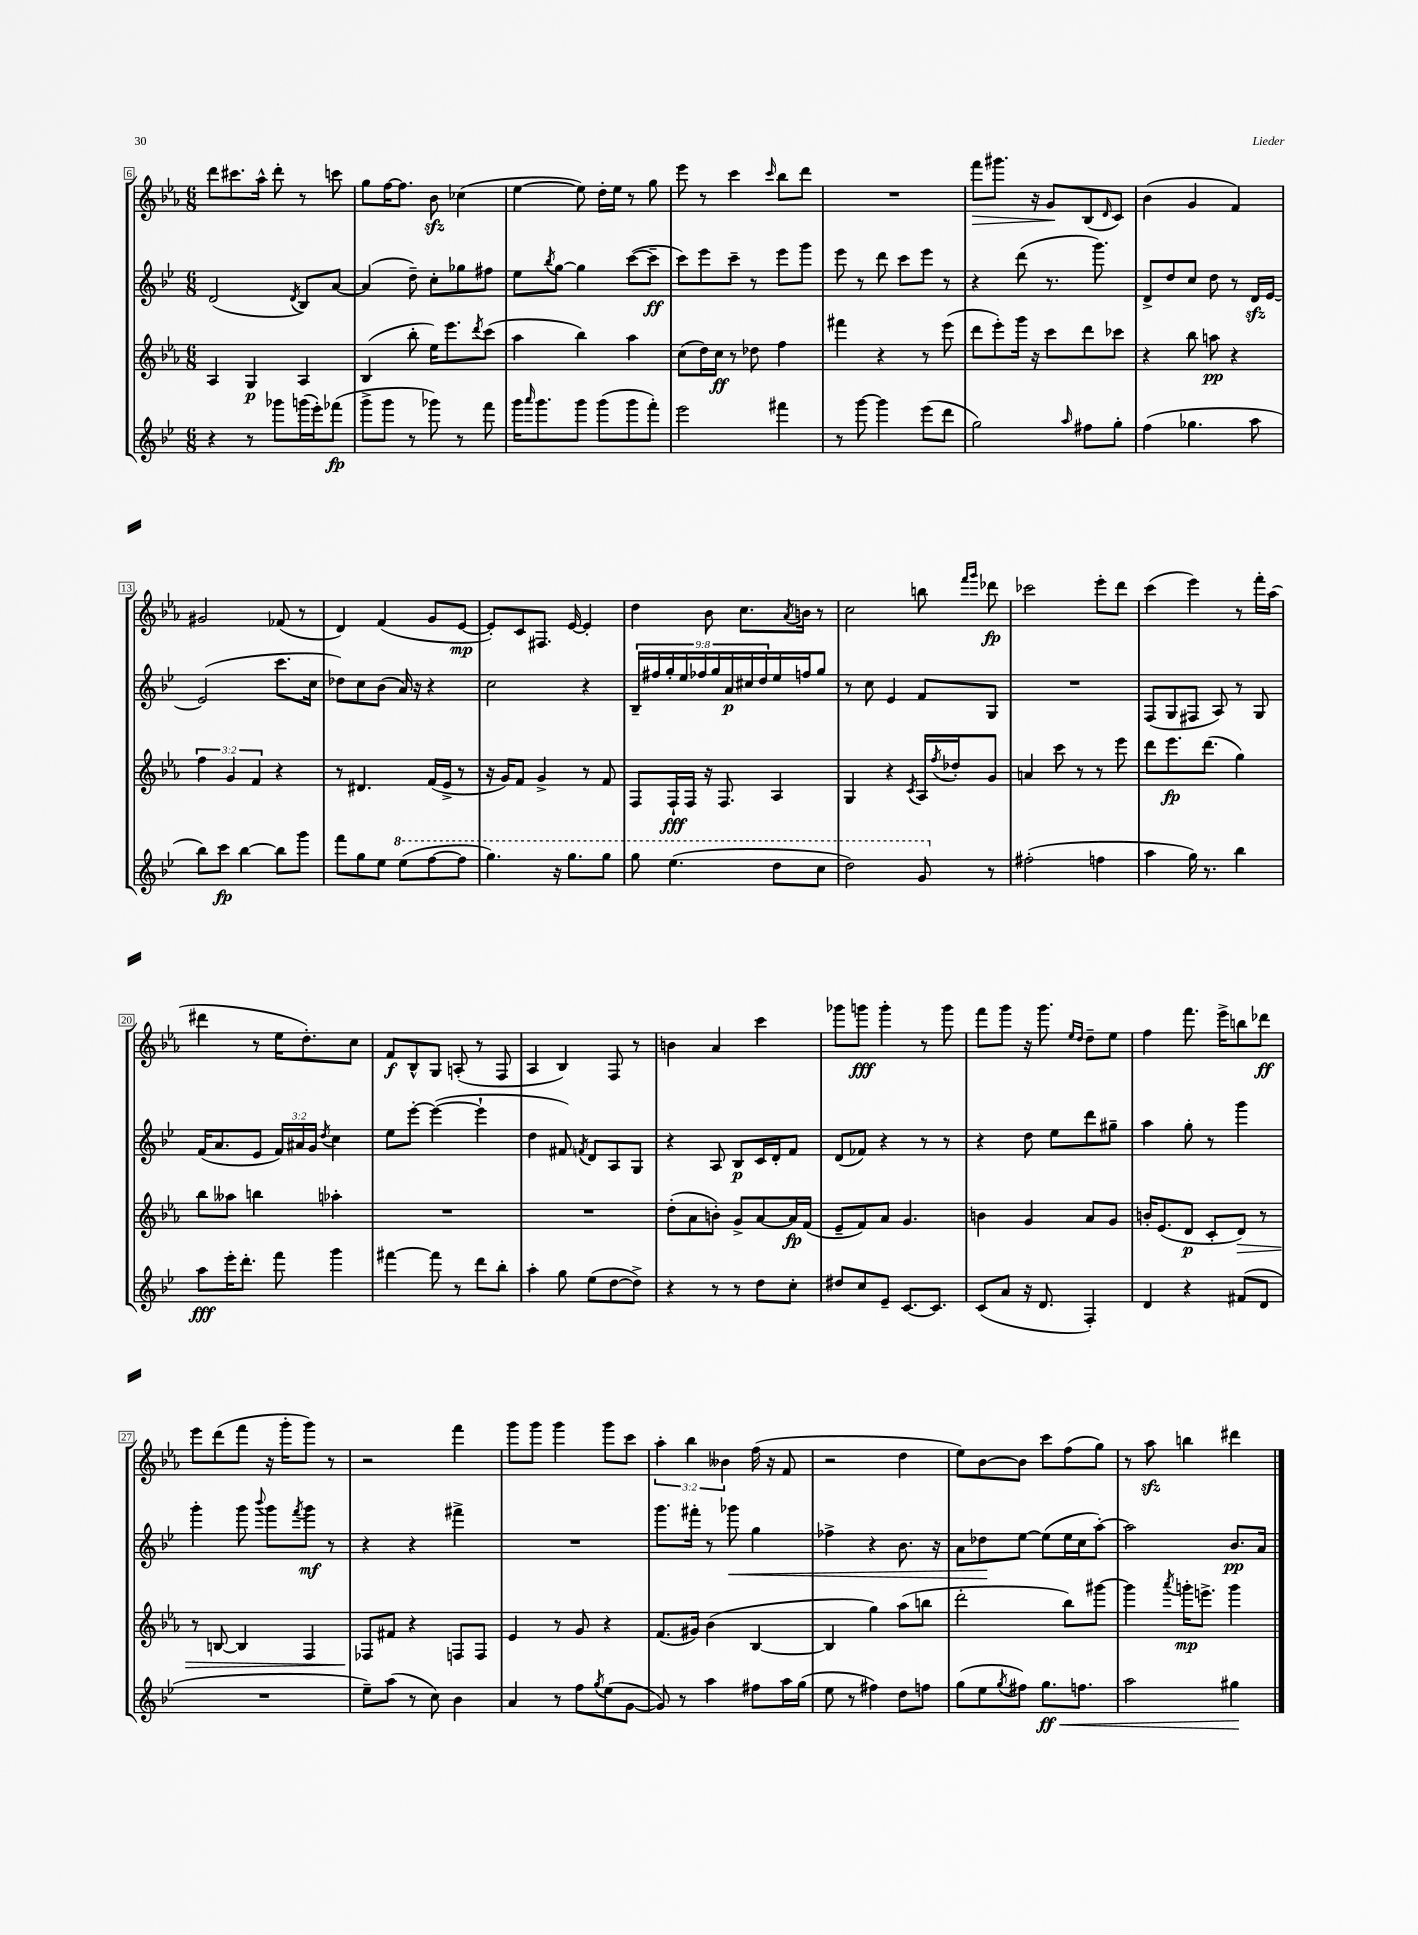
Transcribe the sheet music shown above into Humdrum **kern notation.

**kern	**kern	**kern	**kern
*staff4	*staff3	*staff2	*staff1
*clefG2	*clefG2	*clefG2	*clefG2
*k[b-e-]	*k[b-e-a-]	*k[b-e-]	*k[b-e-a-]
*M6/8	*M6/8	*M6/8	*M6/8
4r	4A-	(2d	8ddd
.	.	.	8.ccc#
8r	4G	.	.
.	.	.	16aa-^^
8ggg-	.	.	8ddd'
.	.	8qd	.
(16ggg	4A-	8B-)	8r
16eee-')	.	.	.
(8fff-	.	[8a	8ccc
=	=	=	=
8ggg^	(4B-	(4a]	8gg
8ggg	.	.	[16ff
.	.	.	8.ff]
8r	8bb-'	8dd~)	.
8ggg-)	16ee-)	8cc'	8b-
.	8.eee-	.	.
8r	.	8gg-	(4cc-
.	8qddd	.	.
8fff	(8ccc	8ff#	.
=	=	=	=
16ggg	4aa-	8ee-	[4ee-
16qqaaa	.	.	.
8.ggg	.	.	.
.	.	8qbb-	.
.	.	[8gg	.
8ggg	4bb-)	4gg]	8ee-])
(8ggg	.	.	16dd'
.	.	.	16ee-
8ggg	4aa-	([8ccc	8r
8fff')	.	8ccc~]	8gg
=	=	=	=
2eee-	(8cc	8ccc)	8eee-
.	16dd)	8eee-	8r
.	16cc	.	.
.	8r	8ccc~	4ccc
.	8dd-	8r	.
.	.	.	16qqccc
4fff#	4ff	8eee-	8bb-
.	.	8ggg	8ddd
=	=	=	=
8r	4fff#	8eee-	2.r
[8ggg	.	8r	.
4ggg]	4r	8ddd	.
.	.	8ccc	.
(8eee-	8r	8eee-	.
8ddd	(8eee-	8r	.
=	=	=	=
2gg)	8ddd	4r	8fff
.	8eee-')	.	8.ggg#
.	16ggg	(8ddd	.
.	16r	.	16r
.	8ccc	8.r	8g
16qqaa	.	.	.
8ff#	8ddd	.	(8B-
.	.	8.ggg)	.
.	.	.	16qqd
8gg'	8ccc-	.	8c)
=	=	=	=
(4ff	4r	8d^	(4b-
.	.	8dd	.
4.gg-	8bb-	8cc	4g
.	8aa	8dd	.
.	4r	8r	4f)
8aa	.	16d	.
.	.	[16e-	.
=	=	=	=
8bb-)	6ff	(2e-]	2g#
8ccc	.	.	.
.	6g	.	.
[4bb-	.	.	.
.	6f	.	.
8bb-]	4r	8.ccc	(8f-
8ggg	.	.	8r
.	.	16cc	.
=	=	=	=
8fff	8r	8dd-)	4d)
8gg	4.d#	8cc	.
8ee-	.	(8b-	(4f
(8eee-	.	16a)	.
.	.	16r	.
[8fff	(16f	4r	8g
.	16e-^	.	.
8fff]	8r	.	[8e-
=	=	=	=
4.ggg)	16r	2cc	8e-'])
.	16g)	.	.
.	8f	.	8c
.	4g^	.	8.F#
16r	.	.	.
8.ggg	.	.	[16e-
.	8r	4r	4e-']
8ggg	8f	.	.
=	=	=	=
8ggg	8F	18B-~	4dd
.	.	18ff#	.
.	.	18gg'	.
(4.eee-	16F`	.	.
.	.	18ee-	.
.	16F	.	.
.	.	18ff-	.
.	16r	.	8b-
.	.	18gg	.
.	8.F	.	.
.	.	18a	.
.	.	.	8.cc
.	.	18cc#	.
.	.	18dd	.
8ddd	4A-	16ee-	.
.	.	.	8qa-
.	.	16ff	16b
8ccc	.	8gg	8r
=	=	=	=
2ddd)	4G	8r	2cc
.	.	8cc	.
.	4r	4e-	.
.	8qc	.	.
8gg	16A-	8f	8bb
.	8qff	.	.
.	16dd-'	.	.
.	.	.	16qqfff
.	.	.	16qqggg
8r	8g	8G	8ddd-
=	=	=	=
(2ff#'	4a	2.r	2ccc-
.	8ccc	.	.
.	8r	.	.
4ff	8r	.	8eee-'
.	8eee-	.	8ddd
=	=	=	=
4aa	8ddd	(8F	(4ccc
.	8.eee-	8G	.
16gg)	.	8F#	4eee-)
8.r	(8.ddd	.	.
.	.	8A)	.
4bb-	4gg)	8r	8r
.	.	8G	16fff'
.	.	.	(16aa-
=	=	=	=
8aa	8bb-	(16f	4ddd#
.	.	8.a	.
16eee-'	8aa--	.	.
8.ddd'	.	.	.
.	4bb	8e-	8r
8fff	.	24f)	16ee-
.	.	24a#	.
.	.	.	8.dd')
.	.	24g	.
.	.	8qdd	.
4ggg	4aa-'	4cc	.
.	.	.	8cc
=	=	=	=
[4fff#	2.r	8ee-	8f
.	.	[8eee-'	8B-^^
8fff#]	.	(4eee-_	8G
8r	.	.	(8A'
8ddd	.	4eee-`]	8r
8bb-'	.	.	8F
=	=	=	=
4aa'	2.r	4dd	4A-
8gg	.	8f#)	4B-)
.	.	8qf	.
(8ee-	.	8d	.
[8dd	.	8A	8F
8dd^])	.	8G	8r
=	=	=	=
4r	(8dd'	4r	4b
.	8a-	.	.
8r	8b')	8A	4a-
8r	8g^	8B-	.
8dd	[8a-	16c	4ccc
.	.	16d'	.
8cc'	16a-]	8f	.
.	(16f	.	.
=	=	=	=
8dd#	8e-~	(8d	8ggg-
8cc	8f)	8f-)	8ggg
8e-~	8a-	4r	4ggg'
[8.c	4.g	.	.
.	.	8r	8r
8.c]	.	.	.
.	.	8r	8ggg
=	=	=	=
(8c	4b	4r	8fff
8a	.	.	8ggg
16r	4g	8dd	16r
8.d	.	.	8.ggg
.	.	8ee-	.
.	.	.	16qqee-
.	.	.	16qqdd
4F')	8a-	8ddd	8dd~
.	8g	8gg#~	8ee-
=	=	=	=
4d	16b'	4aa	4ff
.	(8.e-	.	.
4r	8d	8gg'	8.fff
.	8c'	8r	.
.	.	.	16eee-^
(8f#	8d)	4ggg	8bb
8d	8r	.	8ddd-
=	=	=	=
2.r	8r	4ggg'	8eee-
.	[8B	.	(8ddd
.	4B]	8ggg	8fff
.	.	8qqbbb-	.
.	.	8ggg	16r
.	.	.	16ggg'
.	.	8qfff	.
.	4F	8ggg	8ggg)
.	.	8r	8r
=	=	=	=
8ee-~)	8F-	4r	2r
(8aa	8f#	.	.
8r	4r	4r	.
8cc)	.	.	.
4b-	8F	4fff#^	4fff
.	8F	.	.
=	=	=	=
4a	4e-	2.r	8ggg
.	.	.	8ggg
8r	8r	.	4ggg
8ff	8g	.	.
8qgg	.	.	.
(8ee-	4r	.	8ggg
[8g	.	.	8ccc
=	=	=	=
8g])	(8.f	8.ggg	6aa-'
8r	.	.	.
.	.	.	6bb-
.	16g#)	16fff#'	.
4aa	(4b-	8r	.
.	.	.	6b--
.	.	8ggg-	.
8ff#	[4B-	4gg	(16ff
.	.	.	16r
16aa	.	.	8f
(16gg	.	.	.
=	=	=	=
8ee-	4B-]	4ff-^	2r
8r	.	.	.
4ff#)	4gg)	4r	.
8dd	(8aa-	8.b-	4dd
8ff	8bb	.	.
.	.	16r	.
=	=	=	=
(8gg	2ddd'	8a	8ee-)
8ee-	.	8dd-	[8b-
8qgg	.	.	.
8ff#)	.	[8ee-	8b-]
8.gg	.	(8ee-]	8ccc
.	8bb-)	16ee-	(8ff
8.ff	.	16cc	.
.	[8ggg#	[8aa')	8gg)
=	=	=	=
2aa	4ggg#]	2aa]	8r
.	.	.	8aa-
.	8qaaa-	.	.
.	16ggg'	.	4bb
.	8.eee^	.	.
4gg#	4ggg	8.b-	4ddd#
.	.	16a	.
==	==	==	==
*-	*-	*-	*-
